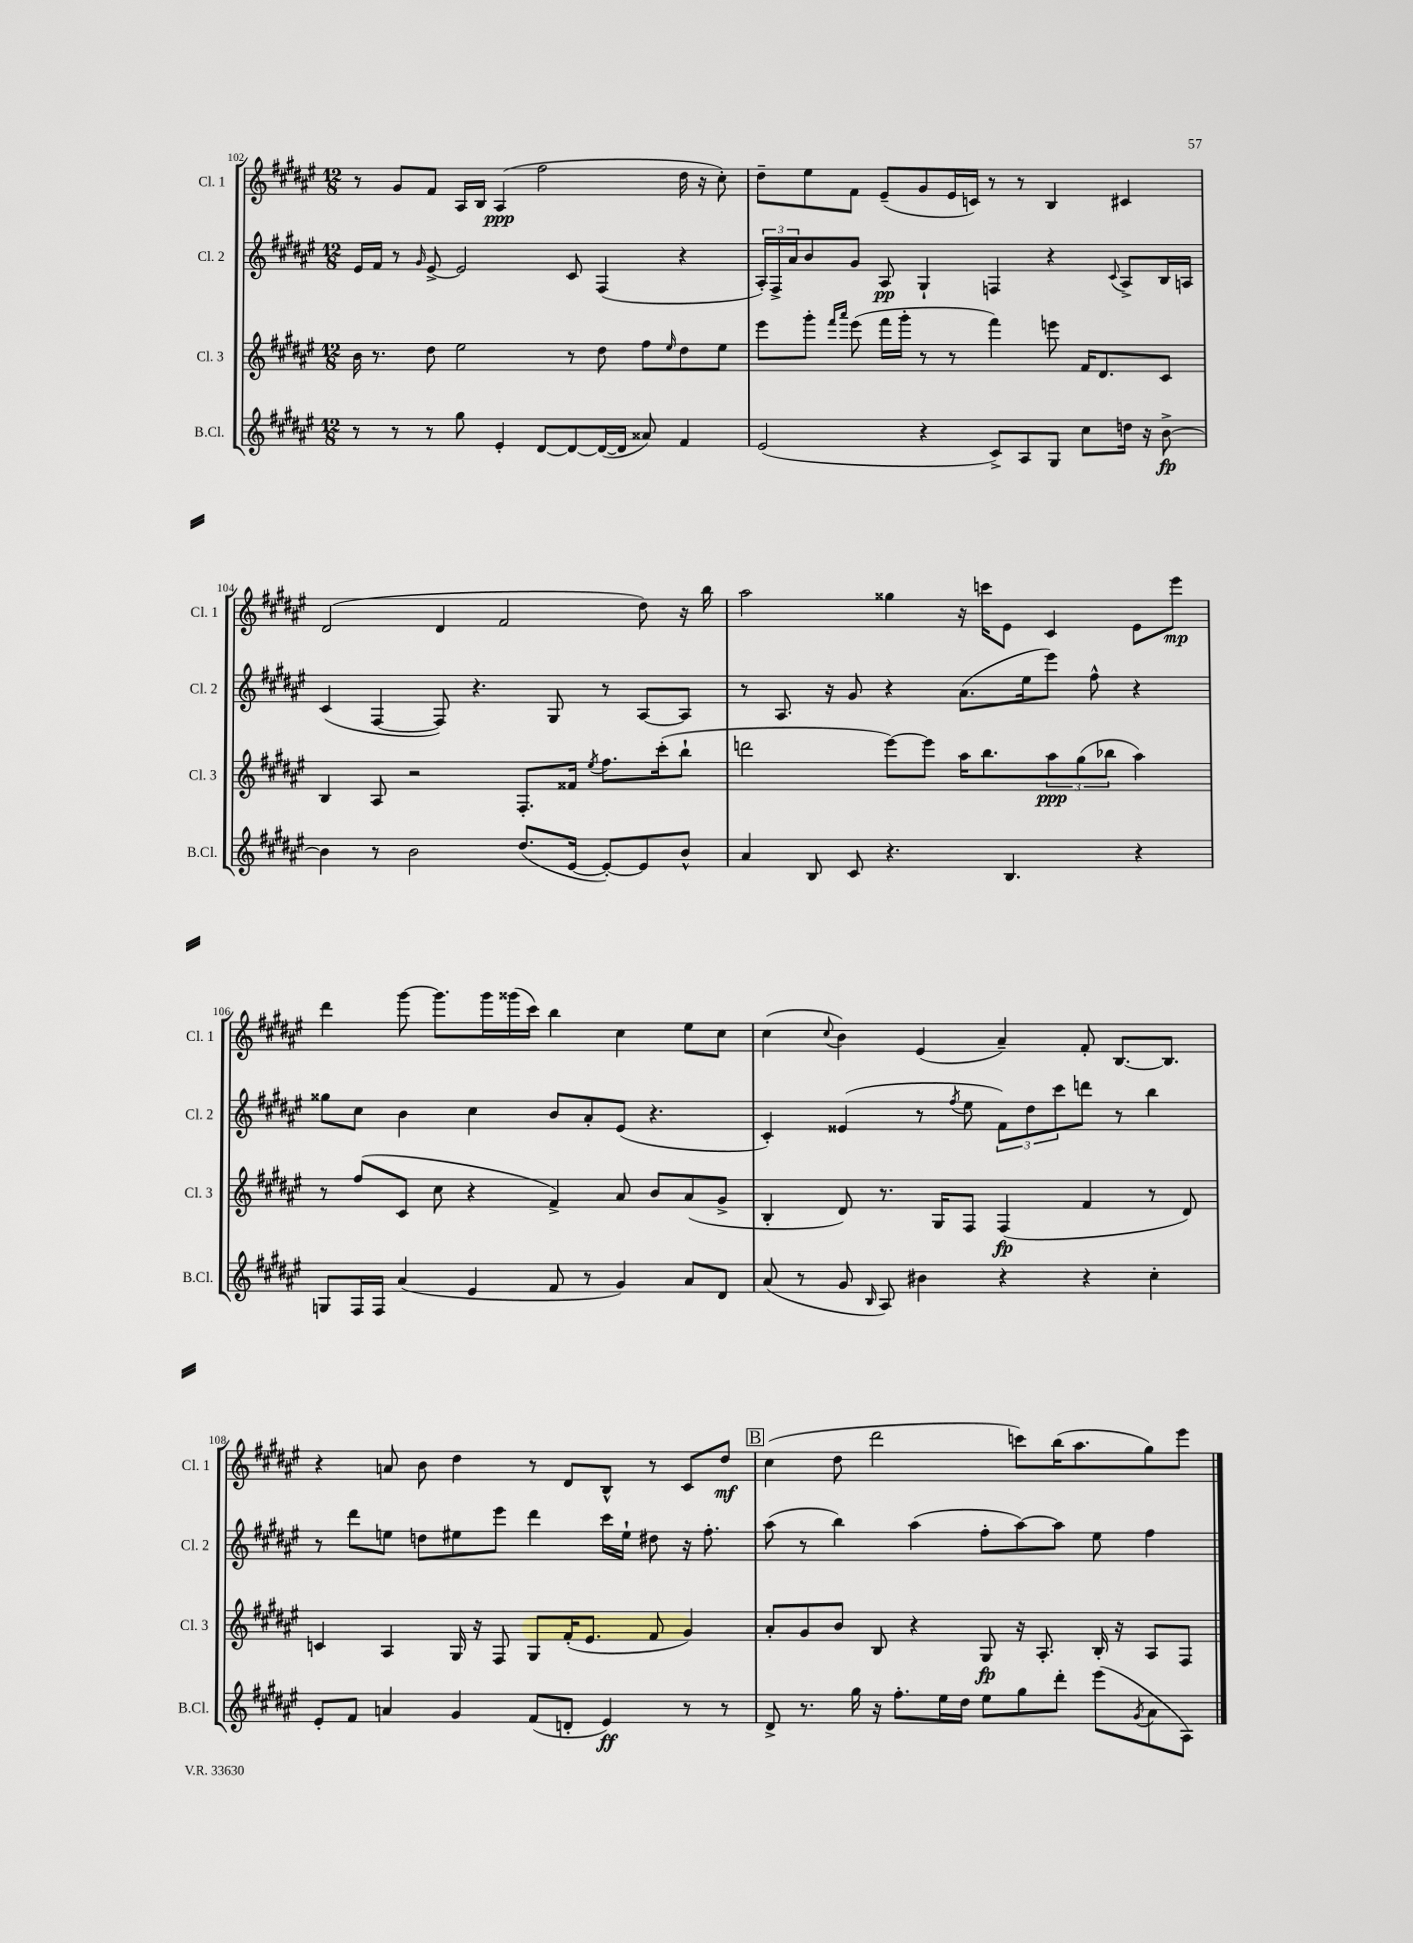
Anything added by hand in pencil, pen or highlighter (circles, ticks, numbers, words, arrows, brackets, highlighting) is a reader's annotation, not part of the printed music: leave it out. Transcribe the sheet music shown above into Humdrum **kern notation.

**kern	**dynam	**kern	**dynam	**kern	**dynam	**kern	**dynam
*part4	*part4	*part3	*part3	*part2	*part2	*part1	*part1
*staff4	*staff4	*staff3	*staff3	*staff2	*staff2	*staff1	*staff1
*I"B.Cl.	*	*I"Cl. 3	*	*I"Cl. 2	*	*I"Cl. 1	*
*I'B.Cl.	*	*I'Cl. 3	*	*I'Cl. 2	*	*I'Cl. 1	*
*clefG2	*	*clefG2	*	*clefG2	*	*clefG2	*
*k[f#c#g#d#a#e#]	*	*k[f#c#g#d#a#e#]	*	*k[f#c#g#d#a#e#]	*	*k[f#c#g#d#a#e#]	*
*M12/8	*	*M12/8	*	*M12/8	*	*M12/8	*
=102	=102	=102	=102	=102	=102	=102	=102
8r	.	16b\	.	16e#/LL	.	8r	.
.	.	8.r	.	16f#/JJ	.	.	.
8r	.	.	.	8r	.	8g#/L	.
.	.	.	.	16qqg#/	.	.	.
8r	.	8dd#\	.	[8e#^/	.	8f#/J	.
8gg#\	.	2ee#\	.	2e#/]	.	16A#/LL	.
.	.	.	.	.	.	16B/JJ	.
4e#'/	.	.	.	.	.	(4A#/	ppp
[8d#/L	.	.	.	.	.	2ff#\	.
8d#/_	.	8r	.	8c#/	.	.	.
(16d#/L_	.	8dd#\	.	(4F#/	.	.	.
16d#/JJ]	.	.	.	.	.	.	.
8a##X/)	.	8ff#\L	.	.	.	.	.
.	.	16qqee#/	.	.	.	.	.
4f#/	.	8dd#\	.	4r	.	16dd#\	.
.	.	.	.	.	.	16r	.
.	.	8ee#\J	.	.	.	8cc#'\)	.
=103	=103	=103	=103	=103	=103	=103	=103
(2e#/	.	8eee#\L	.	24A#'/LL)	.	8dd#~\L	.
.	.	.	.	24F#^/	.	.	.
.	.	.	.	24a#/J	.	.	.
.	.	8ggg#'\J	.	8b/	.	8ee#\	.
.	.	16qqfff#/LL	.	.	.	.	.
.	.	16qqaaa#/JJ	.	.	.	.	.
.	.	(8eee#\	.	8g#/J	.	8f#\J	.
.	.	16fff#\LL	.	8A#/	pp	(8e#~/L	.
.	.	16ggg#'\JJ	.	.	.	.	.
4r	.	8r	.	4G#`/	.	8g#/	.
.	.	8r	.	.	.	16e#/L	.
.	.	.	.	.	.	16cn/JJ)	.
8c#^/L)	.	4fff#\)	.	4Fn/	.	8r	.
8A#/	.	.	.	.	.	8r	.
8G#/J	.	8eeen\	.	4r	.	4B/	.
8cc#\L	.	16f#/KL	.	.	.	.	.
.	.	8.d#/	.	.	.	.	.
.	.	.	.	8qqc#/	.	.	.
16ddn\Jk	.	.	.	8A#^/L	.	4c#X/	.
16r	.	.	.	.	.	.	.
[8b^\	fp	8c#/J	.	16B/L	.	.	.
.	.	.	.	16An/JJ	.	.	.
!!LO:LB:g=z
=104	=104	=104	=104	=104	=104	=104	=104
4b\]	.	4B/	.	(4c#/	.	(2d#/	.
8r	.	8A#/	.	[4F#/	.	.	.
2b\	.	2r	.	.	.	.	.
.	.	.	.	8F#/])	.	4d#/	.
.	.	.	.	4.r	.	.	.
.	.	.	.	.	.	2f#/	.
(8.dd#/L	.	8.F#'/L	.	.	.	.	.
.	.	.	.	8G#/	.	.	.
[16e#/Jk	.	16f##X/Jk	.	.	.	.	.
.	.	8qee#/	.	.	.	.	.
8e#'/L_)	.	8.ff#\L	.	8r	.	.	.
8e#/]	.	.	.	[8A#/L	.	8dd#\)	.
.	.	(16ccc#'\k	.	.	.	.	.
8b^^/J	.	8bb`\J	.	8A#/J]	.	16r	.
.	.	.	.	.	.	16bb\	.
=105	=105	=105	=105	=105	=105	=105	=105
4a#/	.	2dddn\	.	8r	.	2aa#\	.
.	.	.	.	8.A#/	.	.	.
8B/	.	.	.	.	.	.	.
.	.	.	.	16r	.	.	.
8c#/	.	.	.	8g#/	.	.	.
4.r	.	[8eee#\L)	.	4r	.	4gg##X\	.
.	.	8eee#\J]	.	.	.	.	.
.	.	16aa#\KL	.	(8.a#\L	.	16r	.
.	.	8.bb\	.	.	.	16cccn\KL	.
4.B/	.	.	.	.	.	8e#\J	.
.	.	.	.	16ee#\k	.	.	.
.	.	12aa#\	ppp	8eee#\J)	.	4c#/	.
.	.	(12gg#\	.	.	.	.	.
.	.	.	.	8ff#^^\	.	.	.
.	.	12bb-X\J	.	.	.	.	.
4r	.	4aa#\)	.	4r	.	8e#\L	.
.	.	.	.	.	.	8eee#\J	mp
!!LO:LB:g=z
=106	=106	=106	=106	=106	=106	=106	=106
8Gn/L	.	8r	.	8gg##X\L	.	4ddd#\	.
16F#/L	.	(8ff#/L	.	8cc#\J	.	.	.
16F#/JJ	.	.	.	.	.	.	.
(4a#/	.	8c#/J	.	4b\	.	[8ggg#\	.
.	.	8cc#\	.	.	.	8.ggg#\L]	.
4e#/	.	4r	.	4cc#\	.	.	.
.	.	.	.	.	.	16ggg#\L	.
.	.	.	.	.	.	(16ggg##X\	.
.	.	.	.	.	.	16ccc#\JJ)	.
8f#/	.	4f#^/)	.	8b/L	.	4bb\	.
8r	.	.	.	8a#'/	.	.	.
4g#/)	.	8a#/	.	(8e#/J	.	4cc#\	.
.	.	8b/L	.	4.r	.	.	.
8a#/L	.	(8a#/	.	.	.	8ee#\L	.
8d#/J	.	8g#^/J	.	.	.	8cc#\J	.
=107	=107	=107	=107	=107	=107	=107	=107
(8a#/	.	4B'/	.	4c#'/)	.	(4cc#\	.
8r	.	.	.	.	.	.	.
.	.	.	.	.	.	8qqcc#/	.
8g#/	.	8d#/)	.	(4e##X/	.	4b\)	.
16qqB/	.	.	.	.	.	.	.
8A#/)	.	8.r	.	.	.	.	.
4b#X\	.	.	.	8r	.	(4e#/	.
.	.	16G#/KL	.	.	.	.	.
.	.	.	.	8qff#/	.	.	.
.	.	8F#/J	.	8ee#\	.	.	.
4r	.	(4F#/	fp	12f#\L)	.	4a#~/)	.
.	.	.	.	12dd#\	.	.	.
.	.	.	.	12ccc#\	.	.	.
4r	.	4f#/	.	8dddn\J	.	8f#'/	.
.	.	.	.	8r	.	[8.B/L	.
4cc#'\	.	8r	.	4bb\	.	.	.
.	.	.	.	.	.	8.B/J]	.
.	.	8d#/)	.	.	.	.	.
!!LO:LB:g=z
=108	=108	=108	=108	=108	=108	=108	=108
8e#'/L	.	4cn/	.	8r	.	4r	.
8f#/J	.	.	.	8ddd#\L	.	.	.
4an/	.	4A#/	.	8een\J	.	8an/	.
.	.	.	.	8ddn\L	.	8b\	.
4g#/	.	16G#/	.	8ee#X\	.	4dd#\	.
.	.	16r	.	.	.	.	.
.	.	8F#/	.	8eee#\J	.	.	.
(8f#/L	.	8G#/L	.	4ddd#\	.	8r	.
8dn'/J	.	(16f#'/K	.	.	.	8d#/L	.
.	.	8.e#/J	.	.	.	.	.
4e#/)	ff	.	.	16ccc#\LL	.	8B^^/J	.
.	.	.	.	16ee#`\JJ	.	.	.
.	.	8f#/	.	8dd#X\	.	8r	.
8r	.	4g#/)	.	16r	.	8c#/L	.
.	.	.	.	8.ff#'\	.	.	.
8r	.	.	.	.	.	8dd#/J	mf
!!LO:REH:place=s1:t=B
=109	=109	=109	=109	=109	=109	=109	=109
8d#^/	.	8a#'/L	.	(8aa#\	.	(4cc#\	.
8.r	.	8g#/	.	8r	.	.	.
.	.	8b/J	.	4bb\)	.	8dd#\	.
16gg#\	.	.	.	.	.	.	.
16r	.	8B/	.	.	.	2ddd#\	.
8.ff#'\L	.	.	.	.	.	.	.
.	.	4r	.	(4aa#\	.	.	.
16ee#\L	.	.	.	.	.	.	.
16dd#\JJ	.	.	.	.	.	.	.
8ee#\L	.	8G#/	fp	8ff#'\L	.	.	.
8gg#\	.	16r	.	[8aa#\)	.	8cccn\L)	.
.	.	8.A#'/	.	.	.	.	.
8ddd#'\J	.	.	.	8aa#\J]	.	(16bb\K	.
.	.	.	.	.	.	8.aa#\	.
(8eee#\L	.	16B'/	.	8ee#\	.	.	.
.	.	16r	.	.	.	.	.
8qg#/	.	.	.	.	.	.	.
8a#\	.	8A#/L	.	4ff#\	.	8gg#\)	.
8A#\J)	.	8F#/J	.	.	.	8eee#\J	.
==	==	==	==	==	==	==	==
*-	*-	*-	*-	*-	*-	*-	*-
